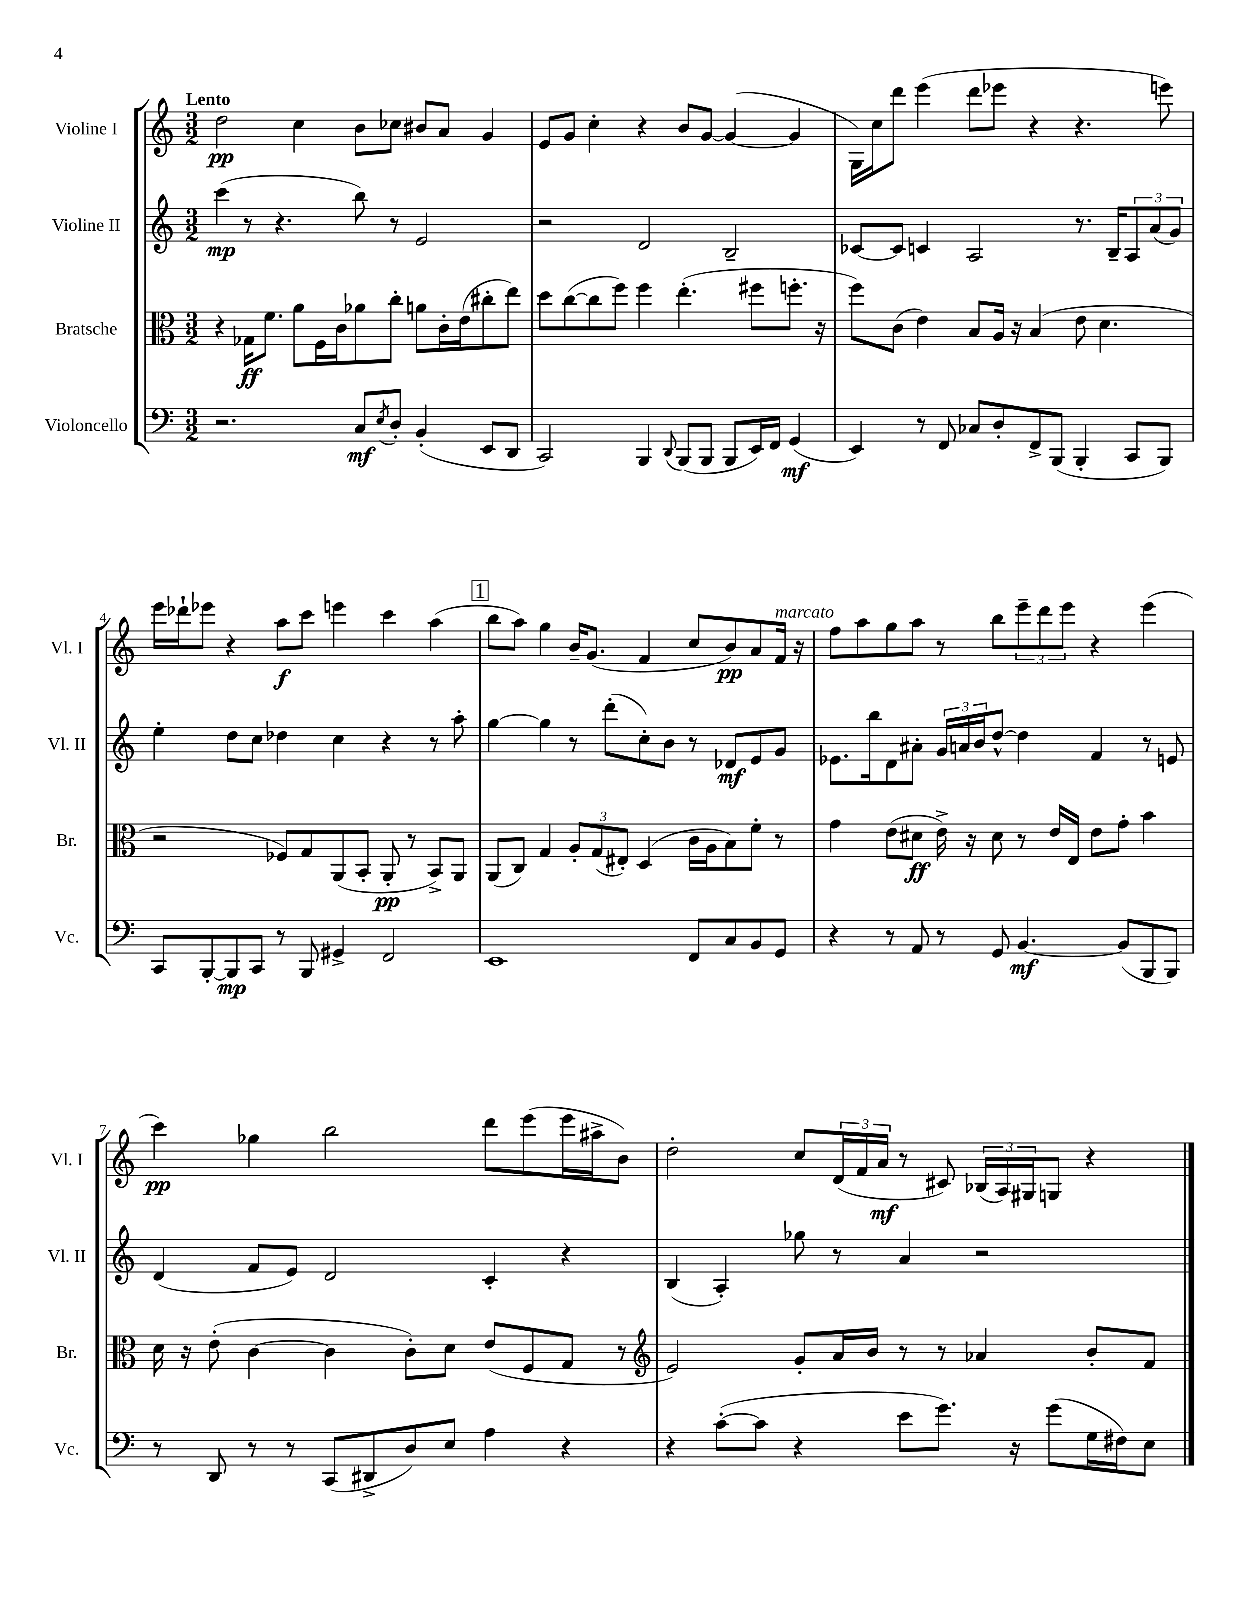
<<
\new StaffGroup <<
\new Staff = "s0" \with { instrumentName = "Violine I" shortInstrumentName = "Vl. I" } {
    \clef treble \key c \major \numericTimeSignature \time 3/2 \tempo "Lento"
    d''2\pp c''4 b'8 ces''8 bis'8 a'8 g'4 |
    e'8 g'8 c''4-. r4 b'8 g'8~ g'4~( g'4 |
    g16) c''16 d'''8 e'''4( d'''8 ees'''8 r4 r4. e'''8) |
    e'''16 des'''16-! ees'''8 r4 a''8\f c'''8 e'''4 c'''4 a''4( |
    \mark \markup { \box "1" } b''8 a''8) g''4 b'16-- g'8.( f'4 c''8 b'8\pp) a'8 f'16^\markup { \italic "marcato" } r16 |
    f''8 a''8 g''8 a''8 r8 b''8 \tuplet 3/2 { e'''8-- d'''8 e'''8 } r4 e'''4( |
    c'''4\pp) ges''4 b''2 d'''8 e'''8( e'''16 ais''16-> b'8) |
    d''2-. c''8 \tuplet 3/2 { d'16( f'16 a'16\mf } r8 cis'8) \tuplet 3/2 { bes16( a16) gis16 } g8 r4 \bar "|." |
}
\new Staff = "s1" \with { instrumentName = "Violine II" shortInstrumentName = "Vl. II" } {
    \clef treble \key c \major \numericTimeSignature \time 3/2
    c'''4\mp( r8 r4. b''8) r8 e'2 |
    r2 d'2 b2-- |
    ces'8~ ces'8 c'4 a2 r8. b16-- \tuplet 3/2 { a8 a'8( g'8) } |
    e''4-. d''8 c''8 des''4 c''4 r4 r8 a''8-. |
    \mark \markup { \box "1" } g''4~ g''4 r8 d'''8-.( c''8-.) b'8 r8 des'8\mf e'8 g'8 |
    ees'8. b''16 d'8 ais'8-. \tuplet 3/2 { g'16 a'16 b'16 } d''8~-^ d''4 f'4 r8 e'8 |
    d'4( f'8 e'8) d'2 c'4-. r4 |
    b4( a4-.) ges''8 r8 a'4 r2 \bar "|." |
}
\new Staff = "s2" \with { instrumentName = "Bratsche" shortInstrumentName = "Br." } {
    \clef alto \key c \major \numericTimeSignature \time 3/2
    r4 ges16\ff f'8. a'8 f16 c'16 aes'8 c''8-. a'8 c'16-. e'16( cis''8-. e''8) |
    d''8 c''8~( c''8 f''8) f''4 e''4.-.( fis''8 f''8.-. r16 |
    f''8) c'8( e'4) b8 a16 r16 b4( e'8 d'4. |
    r2 fes8) g8 a,8( b,8-. a,8-.\pp r8 b,8->) a,8 |
    \mark \markup { \box "1" } a,8( c8) g4 \tuplet 3/2 { a8-. g8( eis8-.) } d4( c'16 a16 b8) f'8-. r8 |
    g'4 e'8( dis'8\ff e'16->) r16 dis'8 r8 e'16 e16 e'8 g'8-. b'4 |
    d'16 r16 e'8-.( c'4~ c'4 c'8-.) d'8 e'8( f8 g8 r8 |
    \clef treble e'2) g'8-. a'16 b'16 r8 r8 aes'4 b'8-. f'8 \bar "|." |
}
\new Staff = "s3" \with { instrumentName = "Violoncello" shortInstrumentName = "Vc." } {
    \clef bass \key c \major \numericTimeSignature \time 3/2
    r2. c8\mf \acciaccatura { e8 } d8-. b,4-.( e,8 d,8 |
    c,2) b,,4 \appoggiatura { d,8 } b,,8( b,,8 b,,8 e,16) f,16 g,4\mf( |
    e,4) r8 f,8 ces8 d8-. f,8-> b,,8( b,,4-. c,8 b,,8) |
    c,8 b,,8~-. b,,8\mp c,8 r8 b,,8 gis,4-> f,2 |
    \mark \markup { \box "1" } e,1 f,8 c8 b,8 g,8 |
    r4 r8 a,8 r8 g,8 b,4.~\mf b,8( b,,8 b,,8) |
    r8 d,8 r8 r8 c,8( dis,8-> d8) e8 a4 r4 |
    r4 c'8~-.( c'8 r4 e'8 g'8.) r16 g'8( g16 fis16) e8 \bar "|." |
}
>>
>>
